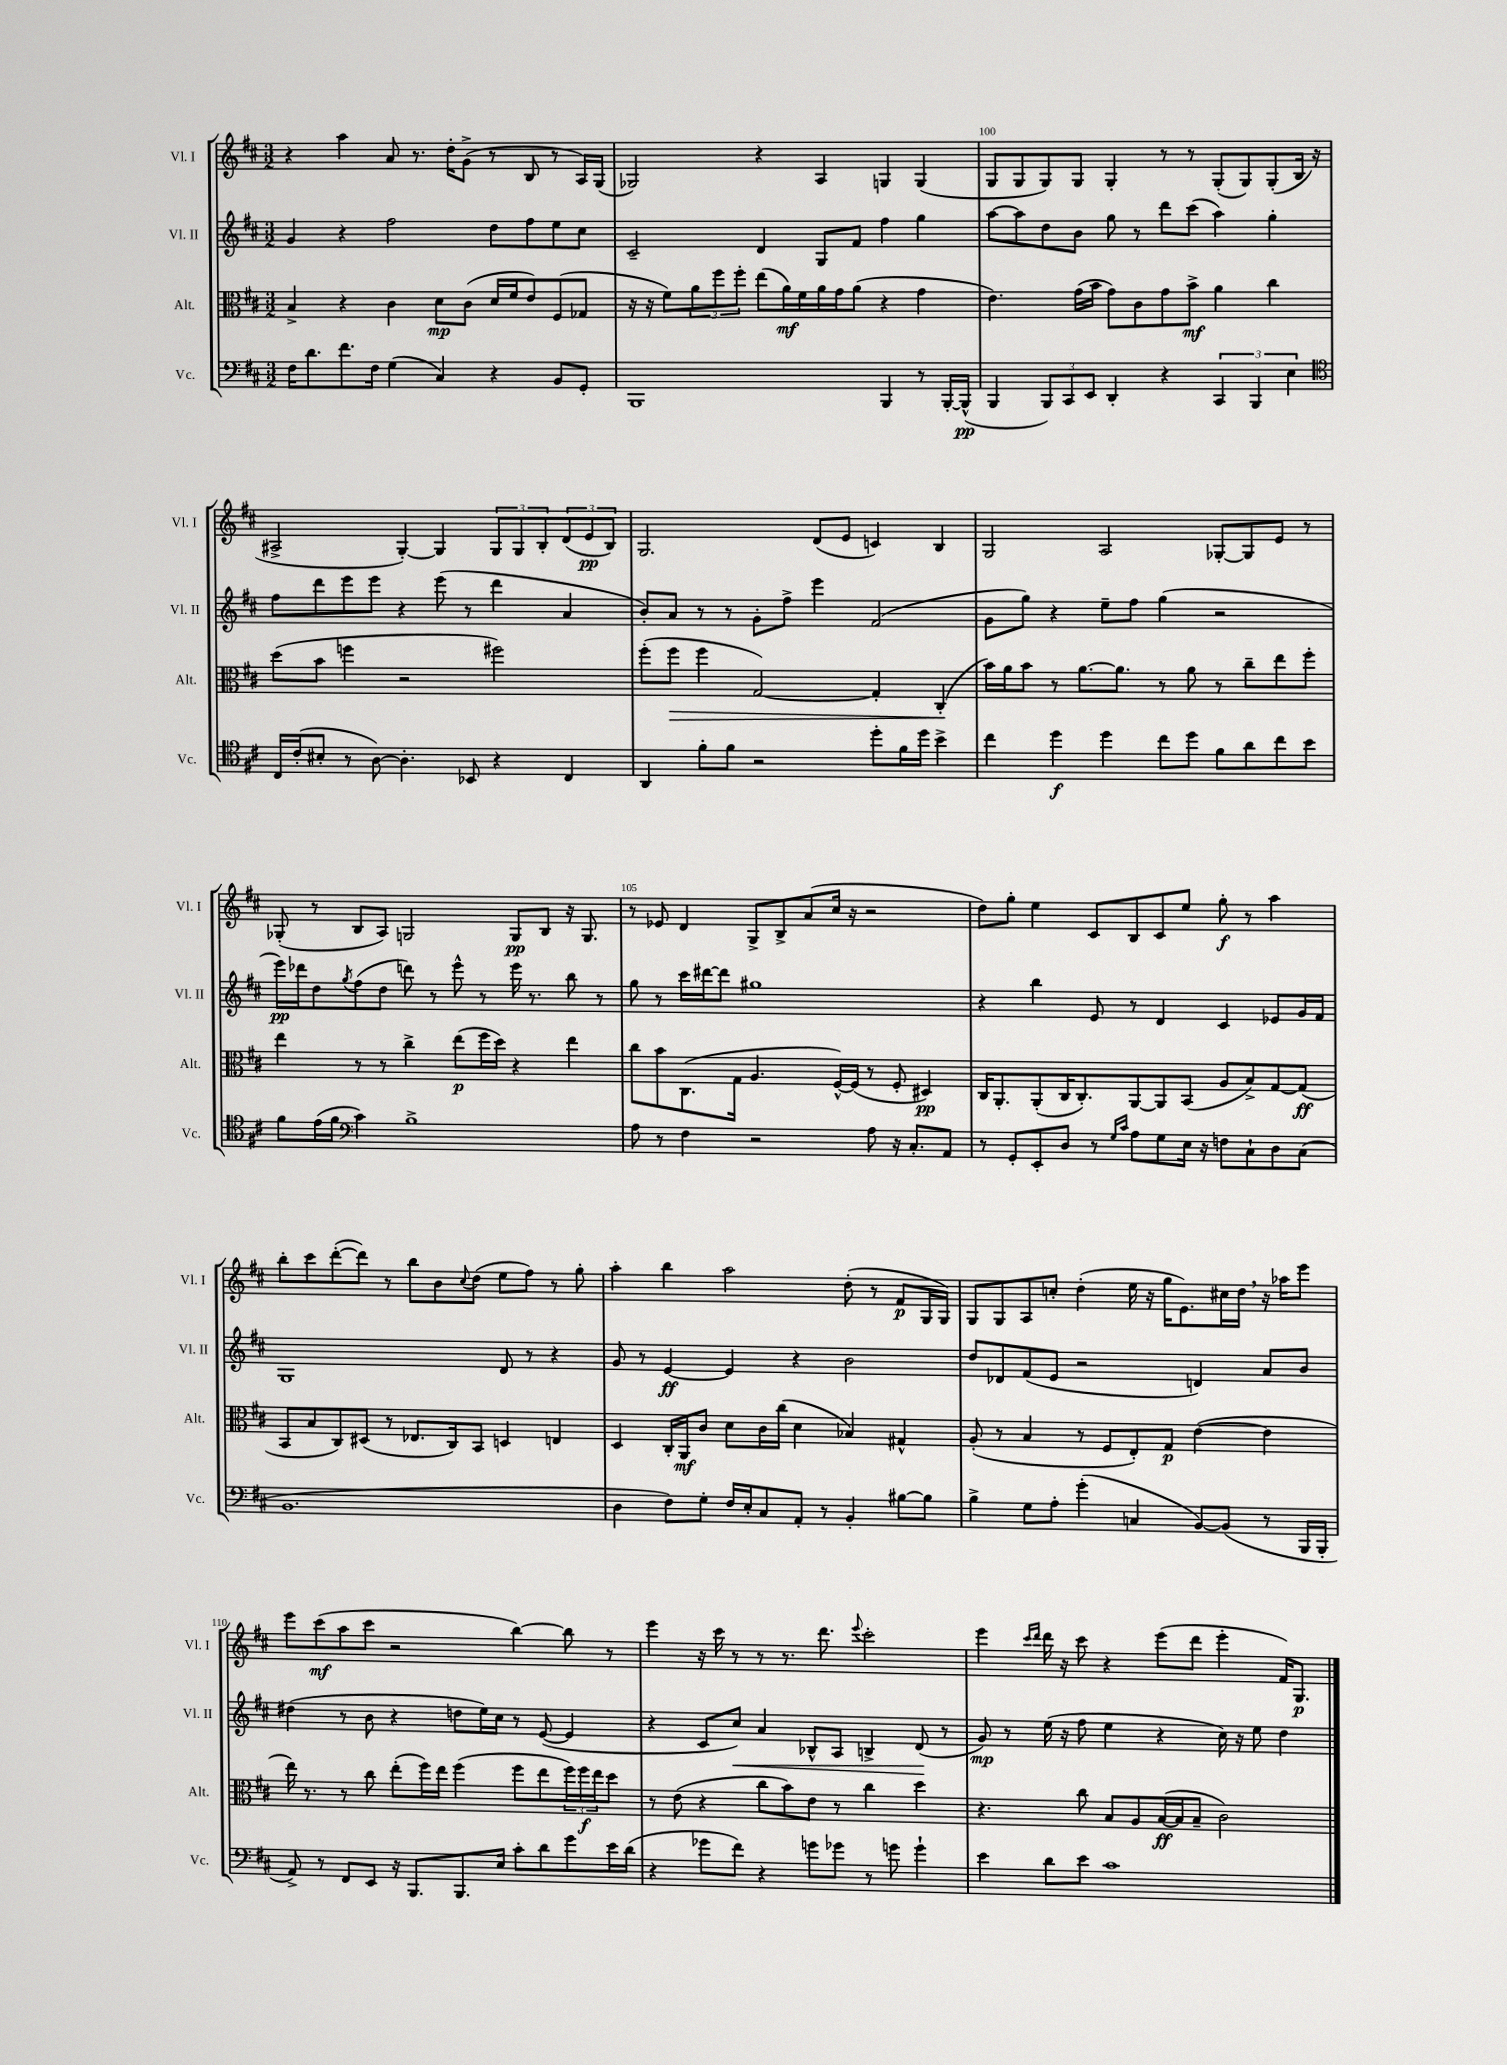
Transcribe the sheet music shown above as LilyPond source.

<<
\new StaffGroup <<
\new Staff = "s0" \with { instrumentName = "Vl. I" shortInstrumentName = "Vl. I" } {
    \clef treble \key d \major \numericTimeSignature \time 3/2
    r4 a''4 a'8 r8. d''16-. g'8->( r8 b8 r8 a16) g16( |
    ges2) r4 a4 g4 g4( |
    g8 g8 g8) g8 g4-. r8 r8 g8-.( g8) g8-.( b16 r16 |
    ais2-> g4~-.) g4 \tuplet 3/2 { g8 g8 b8-. } \tuplet 3/2 { d'8( e'8\pp b8) } |
    g2. d'8( e'8 c'4) b4 |
    g2 a2 ges8~-. ges8 e'8 r8 |
    ges8-.( r8 b8 a8) g2 g8\pp b8 r16 g8. |
    r8 ees'8 d'4 g8-> b8-> a'8( cis''16 r16 r2 |
    d''8) g''8-. e''4 cis'8 b8 cis'8 e''8 g''8-.\f r8 a''4 |
    b''8-. cis'''8 d'''8~-.( d'''8) r8 b''8 b'8 \appoggiatura { cis''8 } d''8( e''8 fis''8) r8 g''8-. |
    a''4-. b''4 a''2 d''8-.( r8 fis'8\p g16 g16) |
    g8 g8 a8 c''8-. d''4-.( e''16 r16 g''16 e'8.) cis''16 d''16 \breathe r16 aes''16 e'''8 |
    e'''8 cis'''8\mf( a''8 cis'''8 r2 b''4~) b''8 r8 |
    e'''4 r16 cis'''16 r8 r8 r8. d'''8. \appoggiatura { e'''8 } cis'''2-. |
    e'''4 \grace { cis'''16 d'''16 } d'''16 r16 cis'''8 r4 e'''8( d'''8 e'''4-. fis'16) g8.\p \bar "|." |
}
\new Staff = "s1" \with { instrumentName = "Vl. II" shortInstrumentName = "Vl. II" } {
    \clef treble \key d \major \numericTimeSignature \time 3/2
    g'4 r4 fis''2 d''8 fis''8 e''8 cis''8 |
    cis'2-- d'4 g8 fis'8 fis''4 g''4 |
    a''8~ a''8 d''8 b'8 g''8 r8 d'''8 cis'''8( a''4) g''4-. |
    fis''8 d'''8 e'''8 e'''8 r4 e'''8( r8 d'''4 a'4 |
    b'8-.) a'8 r8 r8 g'8-. fis''8-> e'''4 fis'2( |
    g'8 g''8) r4 e''8-- fis''8 g''4( r2 |
    e'''16\pp) des'''16 d''8 \acciaccatura { g''8 } fis''8( d''8 d'''8) r8 e'''8-^ r8 e'''16 r8. b''8 r8 |
    g''8 r8 cis'''16 dis'''16~ dis'''8 gis''1 |
    r4 b''4 e'8 r8 d'4 cis'4 ees'8 g'16 fis'16 |
    g1 d'8 r8 r4 |
    g'8 r8 e'4~\ff e'4 r4 b'2 |
    d''8 des'8 fis'8( e'8 r2 d'4) a'8 b'8 |
    dis''4( r8 b'8 r4 d''8 e''16) cis''16 r8 e'8~( e'4 |
    r4 cis'8 cis''8\<) a'4 bes8-^ a8 b4-> d'8\!( r8 |
    g'8\mp) r8 e''16( r16 fis''8 e''4 r4 cis''16) r16 e''8 d''4 \bar "|." |
}
\new Staff = "s2" \with { instrumentName = "Alt." shortInstrumentName = "Alt." } {
    \clef alto \key d \major \numericTimeSignature \time 3/2
    b4-> r4 cis'4 d'8\mp cis'8( d'16 fis'16 e'8) fis8( ges8 |
    r16 r16 fis'8) \tuplet 3/2 { a'8 fis''8 fis''8-. } e''8( a'16\mf) fis'16 a'16 g'16 a'8( r4 g'4 |
    e'4.) g'16( b'16 g'8) cis'8 g'8 b'8->\mf a'4 cis''4 |
    d''8( b'8 f''4 r2 fis''2) |
    fis''8-.( fis''8\> fis''4 g2~) g4-. cis4-.\!( |
    b'16) a'16 b'8 r8 a'8.~ a'8. r8 a'8 r8 cis''8-- e''8 fis''8-. |
    e''4 r8 r8 cis''4-> e''8\p( fis''16 d''16) r4 e''4 |
    cis''8 b'8 cis8.( g16 a4. fis16~-^) fis16( r8 fis8-. dis4\pp) |
    cis16 a,8.-. a,8-.( cis16 cis8.-.) a,8~ a,8 b,8( a8 b8->) g8~ g8\ff( |
    b,8 b8 cis8) dis8( r8 ees8. cis16) b,8 d4 e4 |
    d4 cis16-. a,16\mf cis'8 d'8 cis'16 cis''16( d'4 bes4) gis4-^ |
    a8-.( r8 b4 r8 fis8 e8-.) g8\p e'4~( e'4 |
    e''16) r8. r8 cis''8 e''8-.( fis''16) e''16 fis''4( fis''8 e''8 \tuplet 3/2 { fis''16) fis''16\f e''16 } d''8 |
    r8 e'8( r4 cis''8 b'8) e'8 r8 cis''4 d''4 |
    r4. cis''8 b8 a8 b16~\ff( b16 b8-- cis'2) \bar "|." |
}
\new Staff = "s3" \with { instrumentName = "Vc." shortInstrumentName = "Vc." } {
    \clef bass \key d \major \numericTimeSignature \time 3/2
    fis16 d'8. fis'8. fis16 g4( cis4) r4 b,8 g,8-. |
    b,,1 b,,4 r8 b,,16~-. b,,16-^\pp( |
    b,,4 \tuplet 3/2 { b,,8) cis,8 e,8 } d,4-. r4 \tuplet 3/2 { cis,4 b,,4 e4 } |
    \clef tenor cis16 cis'16-.( bis8-. r8 a8~) a4.-. bes,8 r4 cis4 |
    a,4 fis'8-. fis'8 r2 d''8-. fis'16 d''16 b'4-> |
    cis''4 d''4\f d''4 cis''8 d''8 fis'8 a'8 cis''8 b'8 |
    fis'8 e'16( fis'16 \clef bass cis'4) b1-> |
    a8 r8 fis4 r2 a8 r16 cis8.-. a,8 |
    r8 g,8-. e,8-. d8 r8 \grace { g16 cis'16 } a8 g8 e16 r16 f8 cis8-! d8 cis8( |
    b,1. |
    d4 fis8) g8-. fis16 e16-. cis8 a,8-. r8 b,4-. bis8~ bis8 |
    b4-> g8 a8-. g'4-.( c4 b,8~) b,8( r8 b,,16 b,,16-. |
    a,8->) r8 fis,8 e,8 r16 b,,8. b,,8. e16 cis'8-. d'8 g'8 e'16 d'16( |
    r4 ges'8 fis'8) r4 g'8 ges'8 r8 g'8 g'4-! |
    e'4 d'8 e'8 cis'1 \bar "|." |
}
>>
>>
\layout { \context { \Score currentBarNumber = #98 \override BarNumber.break-visibility = ##(#f #t #t) barNumberVisibility = #(every-nth-bar-number-visible 5) } }
